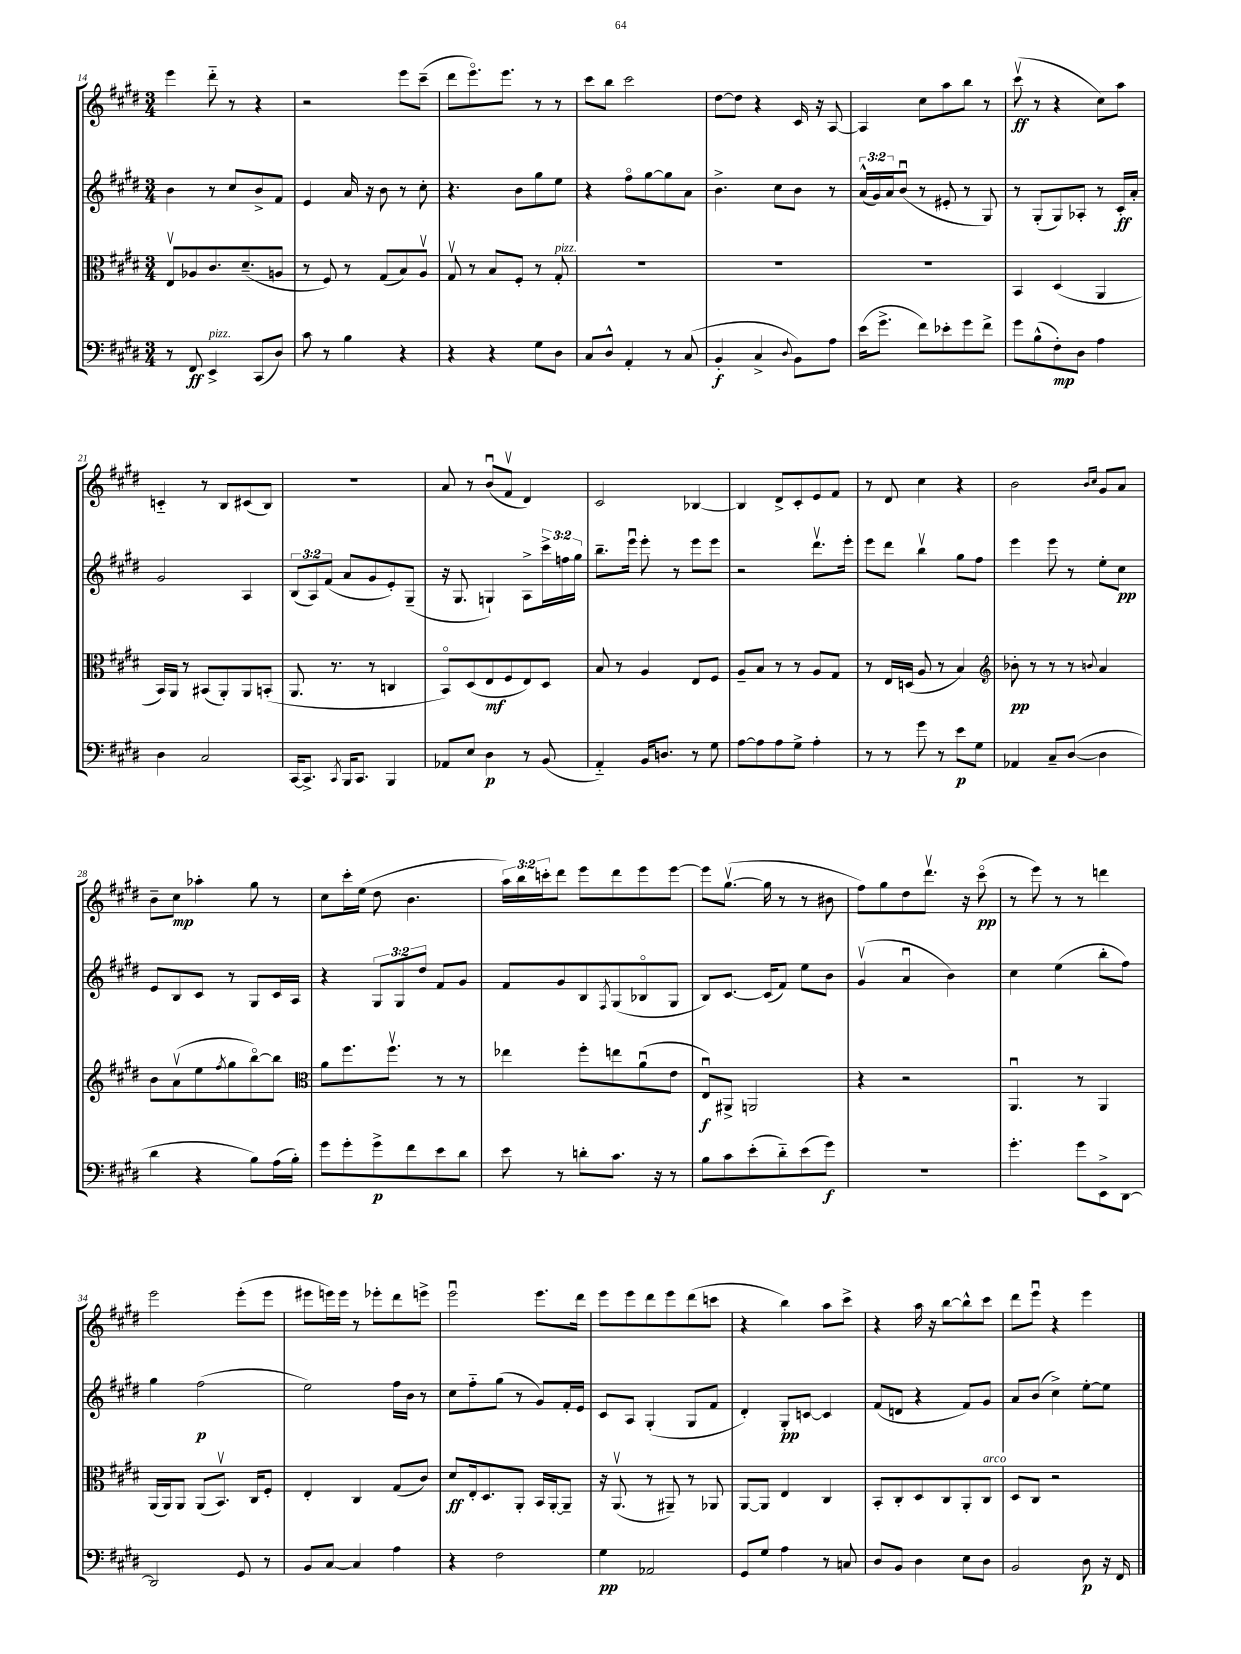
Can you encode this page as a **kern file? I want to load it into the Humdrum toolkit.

**kern	**dynam	**kern	**dynam	**kern	**dynam	**kern	**dynam
*part4	*part4	*part3	*part3	*part2	*part2	*part1	*part1
*staff4	*staff4	*staff3	*staff3	*staff2	*staff2	*staff1	*staff1
*clefF4	*	*clefC3	*	*clefG2	*	*clefG2	*
*k[f#c#g#d#]	*	*k[f#c#g#d#]	*	*k[f#c#g#d#]	*	*k[f#c#g#d#]	*
*M3/4	*	*M3/4	*	*M3/4	*	*M3/4	*
=14	=14	=14	=14	=14	=14	=14	=14
8r	.	8Ev/L	.	4b\	.	4eee\	.
8FF#/	ff	8A-X/	.	.	.	.	.
!LO:TX:a:i:t=pizz.	!	!	!	!	!	!	!
4EE^/	.	8.c#/	.	8r	.	8ddd#\	.
.	.	.	.	8cc#/L	.	8r	.
.	.	(8.d#~/	.	.	.	.	.
(8CC#/L	.	.	.	8b^/	.	4r	.
8D#/J)	.	8An/J	.	8f#/J	.	.	.
=15	=15	=15	=15	=15	=15	=15	=15
8c#\	.	8r	.	4e/	.	2r	.
8r	.	8F#/)	.	.	.	.	.
4B\	.	8r	.	16a/	.	.	.
.	.	.	.	16r	.	.	.
.	.	(8G#/L	.	8b\	.	.	.
4r	.	8B/)	.	8r	.	8eee\L	.
.	.	8Av/J	.	8cc#'\	.	(8ccc#~\J	.
=16	=16	=16	=16	=16	=16	=16	=16
4r	.	8G#v/	.	4.r	.	8ddd#\L	.
.	.	8r	.	.	.	8.eee\)	.
4r	.	8B/L	.	.	.	.	.
.	.	.	.	.	.	8.eee\J	.
.	.	8F#'/J	.	8b\L	.	.	.
8G#\L	.	8r	.	8gg#\	.	8r	.
!	!	!LO:TX:a:i:t=pizz.	!	!	!	!	!
8D#\J	.	8G#'/	.	8ee\J	.	8r	.
=17	=17	=17	=17	=17	=17	=17	=17
8C#/L	.	2.r	.	4r	.	8ccc#\L	.
8D#^^/J	.	.	.	.	.	8bb\J	.
4AA'/	.	.	.	8ff#\L	.	2ccc#\	.
.	.	.	.	[8gg#\	.	.	.
8r	.	.	.	8gg#\]	.	.	.
(8C#/	.	.	.	8a\J	.	.	.
=18	=18	=18	=18	=18	=18	=18	=18
4BB'/	f	2.r	.	4.b^\	.	[8dd#\L	.
.	.	.	.	.	.	8dd#\J]	.
4C#^/	.	.	.	.	.	4r	.
.	.	.	.	8cc#\L	.	.	.
8qqD#/	.	.	.	.	.	.	.
8BB\L)	.	.	.	8b\J	.	16c#/	.
.	.	.	.	.	.	16r	.
8A\J	.	.	.	8r	.	[8A/	.
=19	=19	=19	=19	=19	=19	=19	=19
(16e\KL	.	2.r	.	(24a^^/LL	.	4A/]	.
.	.	.	.	24g#/)	.	.	.
8.g#^\J	.	.	.	.	.	.	.
.	.	.	.	24a/J	.	.	.
.	.	.	.	(8bu/J	.	.	.
8f#\L)	.	.	.	8r	.	8cc#\L	.
8e-X'\	.	.	.	8e#X'/	.	8aa\	.
8g#\	.	.	.	8r	.	8bb\J	.
8f#^\J	.	.	.	8G#/)	.	8r	.
=20	=20	=20	=20	=20	=20	=20	=20
8g#\L	.	4BB/	.	8r	.	(8ccc#v\	ff
(8B^^\	.	.	.	(8G#'/L	.	8r	.
8F#'\)	mp	(4D#/	.	8G#/)	.	4r	.
8D#\J	.	.	.	8A-X'/J	.	.	.
4A\	.	4AA/	.	8r	.	8cc#\L)	.
.	.	.	.	16c#'/LL	ff	8aa\J	.
.	.	.	.	16a'/JJ	.	.	.
!!LO:LB:g=z
=21	=21	=21	=21	=21	=21	=21	=21
4D#\	.	16BB/LL)	.	2g#/	.	4cn/	.
.	.	16AA/JJ	.	.	.	.	.
.	.	8r	.	.	.	.	.
2C#/	.	(8BB#X/L	.	.	.	8r	.
.	.	8AA'/)	.	.	.	8B/L	.
.	.	8AA/	.	4A/	.	(8c#X/	.
.	.	(8BBn'/J	.	.	.	8B/J)	.
=22	=22	=22	=22	=22	=22	=22	=22
[16CC#/KL	.	8.AA/	.	(12B/L	.	2.r	.
8.CC#^/J]	.	.	.	.	.	.	.
.	.	.	.	12A/)	.	.	.
.	.	.	.	(12f#/J	.	.	.
.	.	8.r	.	.	.	.	.
8qCC#/	.	.	.	.	.	.	.
16BBB/KL	.	.	.	8a/L	.	.	.
8.CC#/J	.	.	.	.	.	.	.
.	.	8r	.	8g#/	.	.	.
4BBB/	.	4Cn/	.	8e'/)	.	.	.
.	.	.	.	(8G#~/J	.	.	.
=23	=23	=23	=23	=23	=23	=23	=23
8AA-X/L	.	8BB/L)	.	16r	.	8a/	.
.	.	.	.	8.G#/	.	.	.
8E/J	.	(8D#/	.	.	.	8r	.
4D#\	p	8E/	mf	4Gn`/)	.	(8bu/L	.
.	.	8F#/	.	.	.	8f#v/J	.
8r	.	8E/)	.	8A^\L	.	4d#/)	.
(8BB/	.	8D#/J	.	24ccc#^\L	.	.	.
.	.	.	.	24ffn\	.	.	.
.	.	.	.	24gg#\JJ	.	.	.
=24	=24	=24	=24	=24	=24	=24	=24
4AA/)	.	8B/	.	8.bb~\L	.	2c#/	.
.	.	8r	.	.	.	.	.
.	.	.	.	16eeeu\Jk	.	.	.
16BB/KL	.	4A/	.	8eee'\	.	.	.
8.Dn/J	.	.	.	.	.	.	.
.	.	.	.	8r	.	.	.
8r	.	8E/L	.	8eee\L	.	[4B-X/	.
8G#\	.	8F#/J	.	8eee\J	.	.	.
=25	=25	=25	=25	=25	=25	=25	=25
[8A\L	.	8A~/L	.	2r	.	4B-/]	.
8A\]	.	8B/J	.	.	.	.	.
8A\	.	8r	.	.	.	8d#^/L	.
8G#^\J	.	8r	.	.	.	8c#'/	.
4A'\	.	8A/L	.	8.ddd#v\L	.	8e/	.
.	.	8G#/J	.	.	.	8f#/J	.
.	.	.	.	16eee'\Jk	.	.	.
=26	=26	=26	=26	=26	=26	=26	=26
8r	.	8r	.	8eee\L	.	8r	.
8r	.	16E/LL	.	8ddd#\J	.	8d#/	.
.	.	(16Dn/JJ	.	.	.	.	.
8g#\	.	8A/	.	4bbv\	.	4cc#\	.
8r	.	8r	.	.	.	.	.
8e\L	p	4B/)	.	8gg#\L	.	4r	.
8G#\J	.	.	.	8ff#\J	.	.	.
=27	=27	=27	=27	=27	=27	=27	=27
*	*	*clefG2	*	*	*	*	*
4AA-X/	.	8b-X'\	pp	4eee\	.	2b\	.
.	.	8r	.	.	.	.	.
8C#~/L	.	8r	.	8eee\	.	.	.
([8D#/J	.	8r	.	8r	.	.	.
.	.	.	.	.	.	16qqb/LL	.
.	.	8qqbn/	.	.	.	16qqcc#/JJ	.
4D#\]	.	4a/	.	8ee'\L	.	8g#/L	.
.	.	.	.	8cc#\J	pp	8a/J	.
!!LO:LB:g=z
=28	=28	=28	=28	=28	=28	=28	=28
4d#\	.	8b\L	.	8e/L	.	8b~\L	.
.	.	(8av\	.	8B/	.	8cc#\J	mp
4r	.	8ee\	.	8c#/J	.	4aa-X'\	.
.	.	8qff#/	.	.	.	.	.
.	.	8gg#\	.	8r	.	.	.
8B\L)	.	[8bb\)	.	8G#/L	.	8gg#\	.
(16A\L	.	8bb\J]	.	16c#/L	.	8r	.
16B'\JJ)	.	.	.	16A/JJ	.	.	.
=29	=29	=29	=29	=29	=29	=29	=29
*	*	*clefC3	*	*	*	*	*
8g#\L	.	8a\L	.	4r	.	8cc#\L	.
8g#'\	.	8.ff#\	.	.	.	16ccc#'\L	.
.	.	.	.	.	.	(16ee\JJ	.
8g#^\	p	.	.	12G#/L	.	8dd#\	.
.	.	8.ff#v\J	.	.	.	.	.
.	.	.	.	12G#/	.	.	.
8f#\	.	.	.	.	.	4.b\	.
.	.	.	.	12dd#/J	.	.	.
8e\	.	8r	.	8f#/L	.	.	.
8d#\J	.	8r	.	8g#/J	.	.	.
=30	=30	=30	=30	=30	=30	=30	=30
8e\	.	4ee-X\	.	8f#/L	.	24aa\LL)	.
.	.	.	.	.	.	24bb\	.
.	.	.	.	.	.	24cccn'\J	.
8r	.	.	.	8g#/	.	8ddd#\J	.
8dn'\L	.	8ff#'\L	.	8B/	.	8eee\L	.
.	.	.	.	8qF#/	.	.	.
8.c#\J	.	8een\	.	(8G#/	.	8ddd#\	.
.	.	(8au\	.	8B-X/	.	8eee\	.
16r	.	.	.	.	.	.	.
8r	.	8e\J	.	8G#/J	.	[8eee\J	.
=31	=31	=31	=31	=31	=31	=31	=31
8B\L	.	8Eu/L)	f	8B/L)	.	8eee\L]	.
8c#\	.	8AA#X^/J	.	[8.c#/J	.	([8.gg#v\J	.
(8e'\	.	2AAn/	.	.	.	.	.
.	.	.	.	(16c#/KL]	.	16gg#\]	.
8d#\)	.	.	.	8f#/J)	.	8r	.
(8e\	.	.	.	8ee\L	.	8r	.
8g#\J)	f	.	.	8b\J	.	8b#X\	.
=32	=32	=32	=32	=32	=32	=32	=32
2.r	.	4r	.	(4g#v/	.	8ff#\L)	.
.	.	.	.	.	.	8gg#\	.
.	.	2r	.	4au/	.	8dd#\	.
.	.	.	.	.	.	8.ddd#v\J	.
.	.	.	.	4b\)	.	.	.
.	.	.	.	.	.	16r	.
.	.	.	.	.	.	(8ccc#\	pp
=33	=33	=33	=33	=33	=33	=33	=33
4.g#'\	.	4.AAu/	.	4cc#\	.	8r	.
.	.	.	.	.	.	8eee\)	.
.	.	.	.	(4ee\	.	8r	.
8g#\L	.	8r	.	.	.	8r	.
8EE^\	.	4AA/	.	8bb'\L	.	4dddn\	.
[8DD#\J	.	.	.	8ff#\J)	.	.	.
!!LO:LB:g=z
=34	=34	=34	=34	=34	=34	=34	=34
2DD#/]	.	(16AA/LL	.	4gg#\	.	2eee\	.
.	.	16AA/J)	.	.	.	.	.
.	.	8AA/J	.	.	.	.	.
.	.	(8AA/L	.	(2ff#\	p	.	.
.	.	8.BBv/J)	.	.	.	.	.
8GG#/	.	.	.	.	.	(8eee'\L	.
.	.	16C#/KL	.	.	.	.	.
8r	.	8F#'/J	.	.	.	8eee\J	.
=35	=35	=35	=35	=35	=35	=35	=35
8BB/L	.	4E'/	.	2ee\)	.	8eee#X\L	.
[8C#/J	.	.	.	.	.	16eeen\L)	.
.	.	.	.	.	.	16eee\JJ	.
4C#/]	.	4C#/	.	.	.	8r	.
.	.	.	.	.	.	8eee-X'\L	.
4A\	.	(8G#/L	.	16ff#\LL	.	8ddd#\	.
.	.	.	.	16b\JJ	.	.	.
.	.	8c#/J)	.	8r	.	8eeen^\J	.
=36	=36	=36	=36	=36	=36	=36	=36
4r	.	8d#/L	ff	8cc#\L	.	2eeeu\	.
.	.	16E'/k	.	8ff#\	.	.	.
.	.	8.D#/	.	.	.	.	.
2F#\	.	.	.	(8gg#\J	.	.	.
.	.	8AA'/J	.	8r	.	.	.
.	.	16BB/LL	.	8g#/L)	.	8.eee\L	.
.	.	[16AA'/J	.	.	.	.	.
.	.	8AA~/J]	.	16f#'/L	.	.	.
.	.	.	.	16e/JJ	.	16ddd#\Jk	.
=37	=37	=37	=37	=37	=37	=37	=37
4G#\	pp	16r	.	8c#/L	.	8eee\L	.
.	.	(8.AAv/	.	.	.	.	.
.	.	.	.	8A/J	.	8eee\	.
2AA-X/	.	8r	.	(4G#'/	.	8ddd#\	.
.	.	8AA#X~/)	.	.	.	8eee\	.
.	.	8r	.	8G#/L	.	(8ddd#\	.
.	.	8AA-X/	.	8f#/J	.	8cccn\J	.
=38	=38	=38	=38	=38	=38	=38	=38
8GG#/L	.	[8AA/L	.	4d#'/)	.	4r	.
8G#/J	.	8AA/J]	.	.	.	.	.
4A\	.	4E/	.	8G#'/L	pp	4bb\)	.
.	.	.	.	[8cn/J	.	.	.
8r	.	4C#/	.	4c/]	.	8aa\L	.
8Cn/	.	.	.	.	.	8ccc#^\J	.
=39	=39	=39	=39	=39	=39	=39	=39
8D#/L	.	8BB'/L	.	(8f#/L	.	4r	.
8BB/J	.	8C#'/	.	8dn/J	.	.	.
4D#\	.	8D#/	.	4r	.	16aa\	.
.	.	.	.	.	.	16r	.
.	.	8C#/	.	.	.	[8bb\L	.
8E\L	.	8AA'/	.	8f#/L)	.	8bb^^\]	.
!	!	!LO:TX:a:i:t=arco	!	!	!	!	!
8D#\J	.	8C#/J	.	8g#/J	.	8ccc#\J	.
=40	=40	=40	=40	=40	=40	=40	=40
2BB/	.	8D#/L	.	8a/L	.	8ddd#\L	.
.	.	8C#/J	.	(8b/J	.	8eeeu\J	.
.	.	2r	.	4cc#^\)	.	4r	.
8D#\	p	.	.	[8ee'\L	.	4eee\	.
16r	.	.	.	8ee\J]	.	.	.
16FF#/	.	.	.	.	.	.	.
==	==	==	==	==	==	==	==
*-	*-	*-	*-	*-	*-	*-	*-
